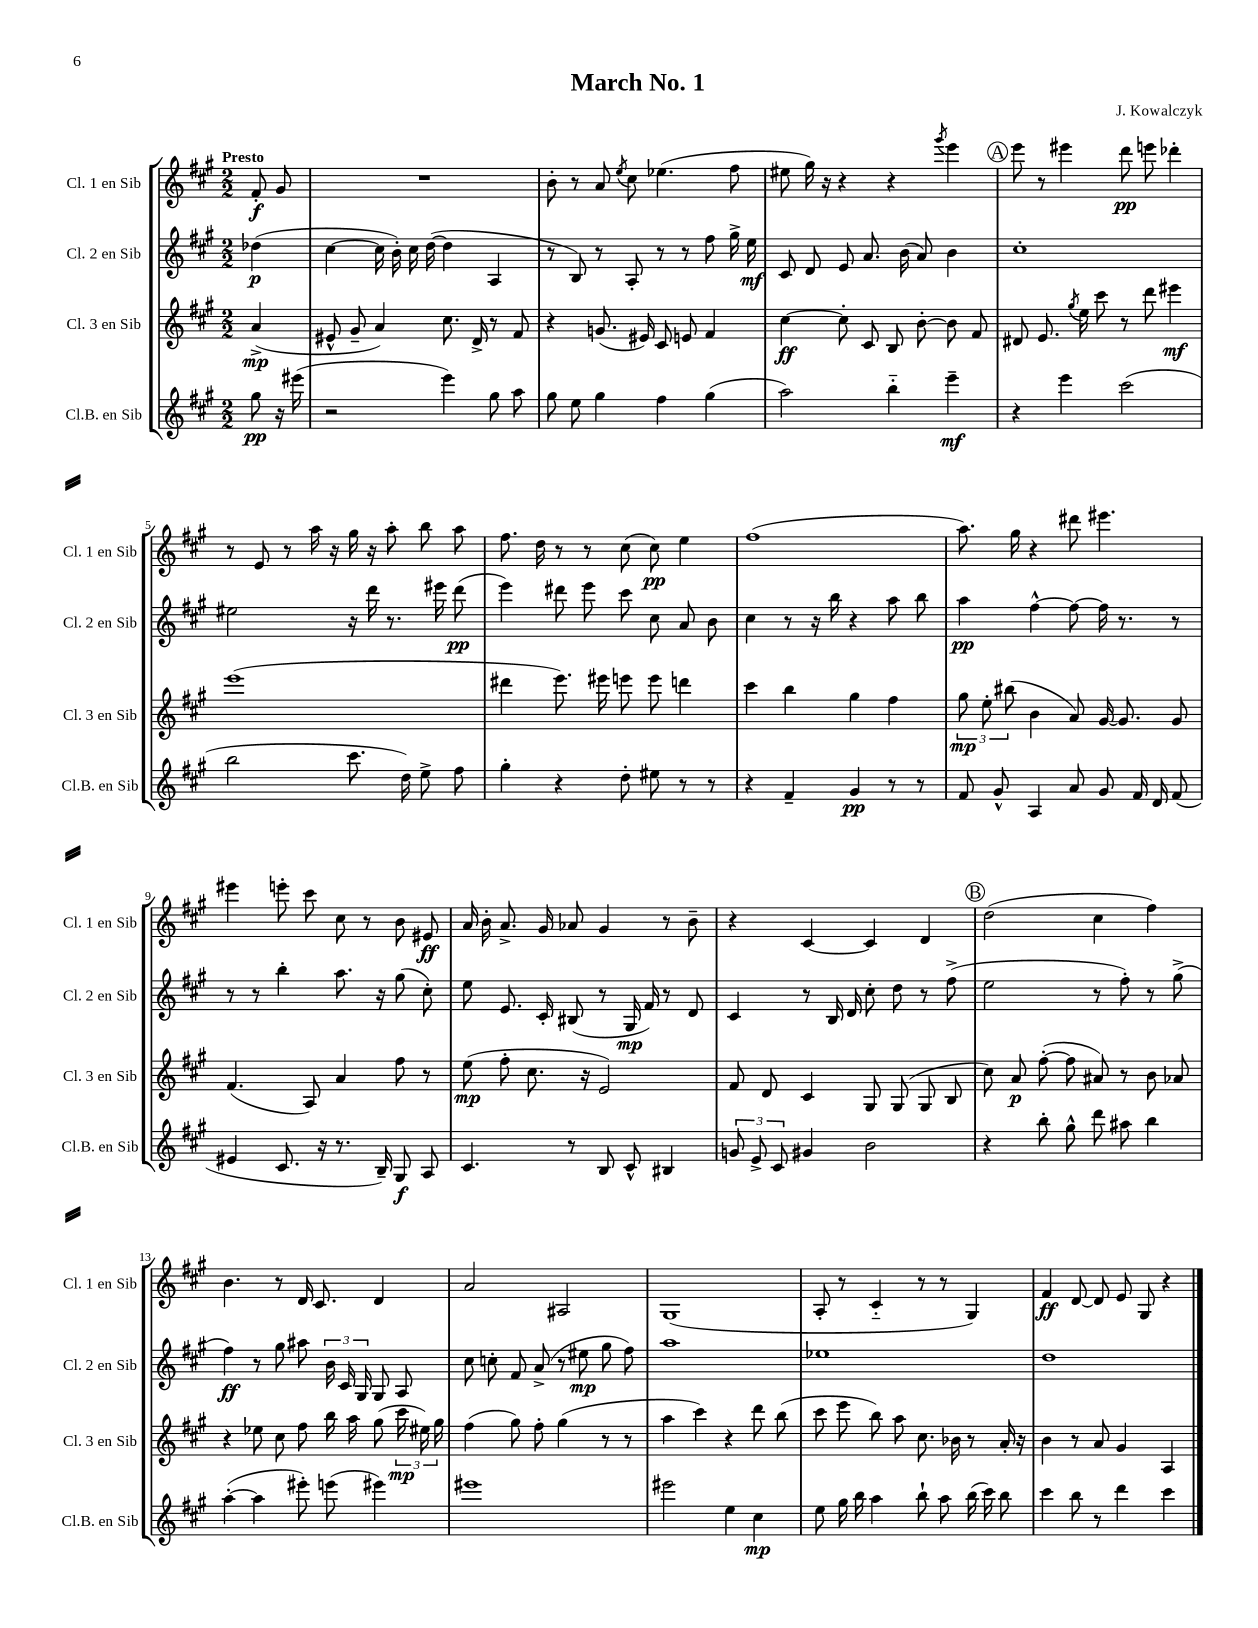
\header { title = "March No. 1" composer = "J. Kowalczyk" }
<<
\new StaffGroup <<
\new Staff = "s0" \with { instrumentName = "Cl. 1 en Sib" shortInstrumentName = "Cl. 1 en Sib" } {
    \clef treble \key a \major \numericTimeSignature \time 2/2 \partial 4 \tempo "Presto"
    \autoBeamOff fis'8-.\f gis'8 |
    R1 |
    b'8-. r8 a'8 \acciaccatura { e''8 } cis''8 ees''4.( fis''8 |
    eis''8 gis''16) r16 r4 r4 \acciaccatura { gis'''8 } e'''4 |
    \mark \markup { \circle "A" } e'''8 r8 eis'''4 d'''8\pp e'''8 des'''4-. |
    r8 e'8 r8 a''16 r16 gis''16 r16 a''8-. b''8 a''8 |
    fis''8. d''16 r8 r8 cis''8( cis''8\pp) e''4 |
    fis''1( |
    a''8.) gis''16 r4 dis'''8 eis'''4. |
    eis'''4 e'''8-. cis'''8 cis''8 r8 b'8 eis'8\ff |
    a'16 b'16-. a'8.-> gis'16 aes'8 gis'4 r8 b'8-- |
    r4 cis'4~ cis'4 d'4 |
    \mark \markup { \circle "B" } d''2( cis''4 fis''4) |
    b'4. r8 d'16 cis'8. d'4 |
    a'2 ais2 |
    gis1( |
    a8-. r8 cis'4-_ r8 r8 gis4) |
    fis'4\ff d'8~ d'8 e'8 gis8 r4 \bar "|." |
}
\new Staff = "s1" \with { instrumentName = "Cl. 2 en Sib" shortInstrumentName = "Cl. 2 en Sib" } {
    \clef treble \key a \major \numericTimeSignature \time 2/2 \partial 4
    \autoBeamOff des''4\p( |
    cis''4~ cis''16 b'16-.) cis''16 d''16~( d''4 a4 |
    r8 b8) r8 a8-. r8 r8 fis''8 gis''16-> e''16\mf |
    cis'8 d'8 e'8 a'8. b'16( a'8) b'4 |
    \mark \markup { \circle "A" } cis''1-. |
    eis''2 r16 d'''16 r8. eis'''16 d'''8\pp( |
    e'''4) dis'''8 e'''8 cis'''8 cis''8 a'8 b'8 |
    cis''4 r8 r16 b''16 r4 a''8 b''8 |
    a''4\pp fis''4~-^ fis''8~ fis''16 r8. r8 |
    r8 r8 b''4-. a''8. r16 gis''8( cis''8-.) |
    e''8 e'8. cis'16-. bis8( r8 gis16\mp fis'16) r8 d'8 |
    cis'4 r8 b16 d'16 cis''8-. d''8 r8 fis''8->( |
    \mark \markup { \circle "B" } e''2 r8 fis''8-.) r8 gis''8->( |
    fis''4\ff) r8 gis''8 ais''8 \tuplet 3/2 { b'16 cis'16 gis16 } gis8 a8 |
    cis''8 c''8-. fis'8 a'8->( r8 eis''8\mp gis''8 fis''8) |
    a''1 |
    ees''1 |
    d''1 \bar "|." |
}
\new Staff = "s2" \with { instrumentName = "Cl. 3 en Sib" shortInstrumentName = "Cl. 3 en Sib" } {
    \clef treble \key a \major \numericTimeSignature \time 2/2 \partial 4
    \autoBeamOff a'4->\mp( |
    eis'8-^ gis'8-- a'4) cis''8. d'16-> r8 fis'8 |
    r4 g'8.( eis'16) cis'8 e'8 fis'4 |
    cis''4~\ff cis''8-. cis'8 b8 b'8~-. b'8 fis'8 |
    \mark \markup { \circle "A" } dis'8 e'8. \acciaccatura { gis''8 } e''16 cis'''8 r8 d'''8 eis'''4\mf |
    e'''1( |
    dis'''4 e'''8.) eis'''16 e'''8 e'''8 d'''4 |
    cis'''4 b''4 gis''4 fis''4 |
    \tuplet 3/2 { gis''8\mp e''8-. bis''8( } b'4 a'8) gis'16~ gis'8. gis'8 |
    fis'4.( a8) a'4 fis''8 r8 |
    e''8\mp( fis''8-. cis''8. r16 e'2) |
    fis'8 d'8 cis'4 gis8 gis8( gis8 b8 |
    \mark \markup { \circle "B" } cis''8) a'8\p fis''8~-.( fis''8 ais'8) r8 b'8 aes'8 |
    r4 ees''8 cis''8 fis''8 b''16 a''16 gis''8( \tuplet 3/2 { cis'''16\mp eis''16) gis''16 } |
    fis''4( gis''8) fis''8-. gis''4( r8 r8 |
    a''4 cis'''4) r4 d'''8 b''8( |
    cis'''8 e'''8 b''8) a''8 cis''8. bes'16 r8 a'16-. r16 |
    b'4 r8 a'8 gis'4 a4 \bar "|." |
}
\new Staff = "s3" \with { instrumentName = "Cl.B. en Sib" shortInstrumentName = "Cl.B. en Sib" } {
    \clef treble \key a \major \numericTimeSignature \time 2/2 \partial 4
    \autoBeamOff gis''8\pp r16 eis'''16( |
    r2 e'''4) gis''8 a''8 |
    gis''8 e''8 gis''4 fis''4 gis''4( |
    a''2) b''4-_ e'''4--\mf |
    \mark \markup { \circle "A" } r4 e'''4 cis'''2( |
    b''2 cis'''8. d''16) e''8-> fis''8 |
    gis''4-. r4 d''8-. eis''8 r8 r8 |
    r4 fis'4-- gis'4\pp r8 r8 |
    fis'8 gis'8-^ a4 a'8 gis'8 fis'16 d'16 fis'8( |
    eis'4 cis'8. r16 r8. b16--) gis8\f a8 |
    cis'4. r8 b8 cis'8-^ bis4 |
    \tuplet 3/2 { g'8 e'8-> cis'8 } gis'4 b'2 |
    \mark \markup { \circle "B" } r4 b''8-. gis''8-^ d'''8 ais''8 b''4 |
    a''4~-.( a''4 eis'''8-.) e'''8( eis'''4) |
    eis'''1 |
    eis'''2 e''4 cis''4\mp |
    e''8 gis''16 b''16 a''4 b''8-! a''8 b''16( cis'''16) b''8 |
    cis'''4 b''8 r8 d'''4 cis'''4 \bar "|." |
}
>>
>>
